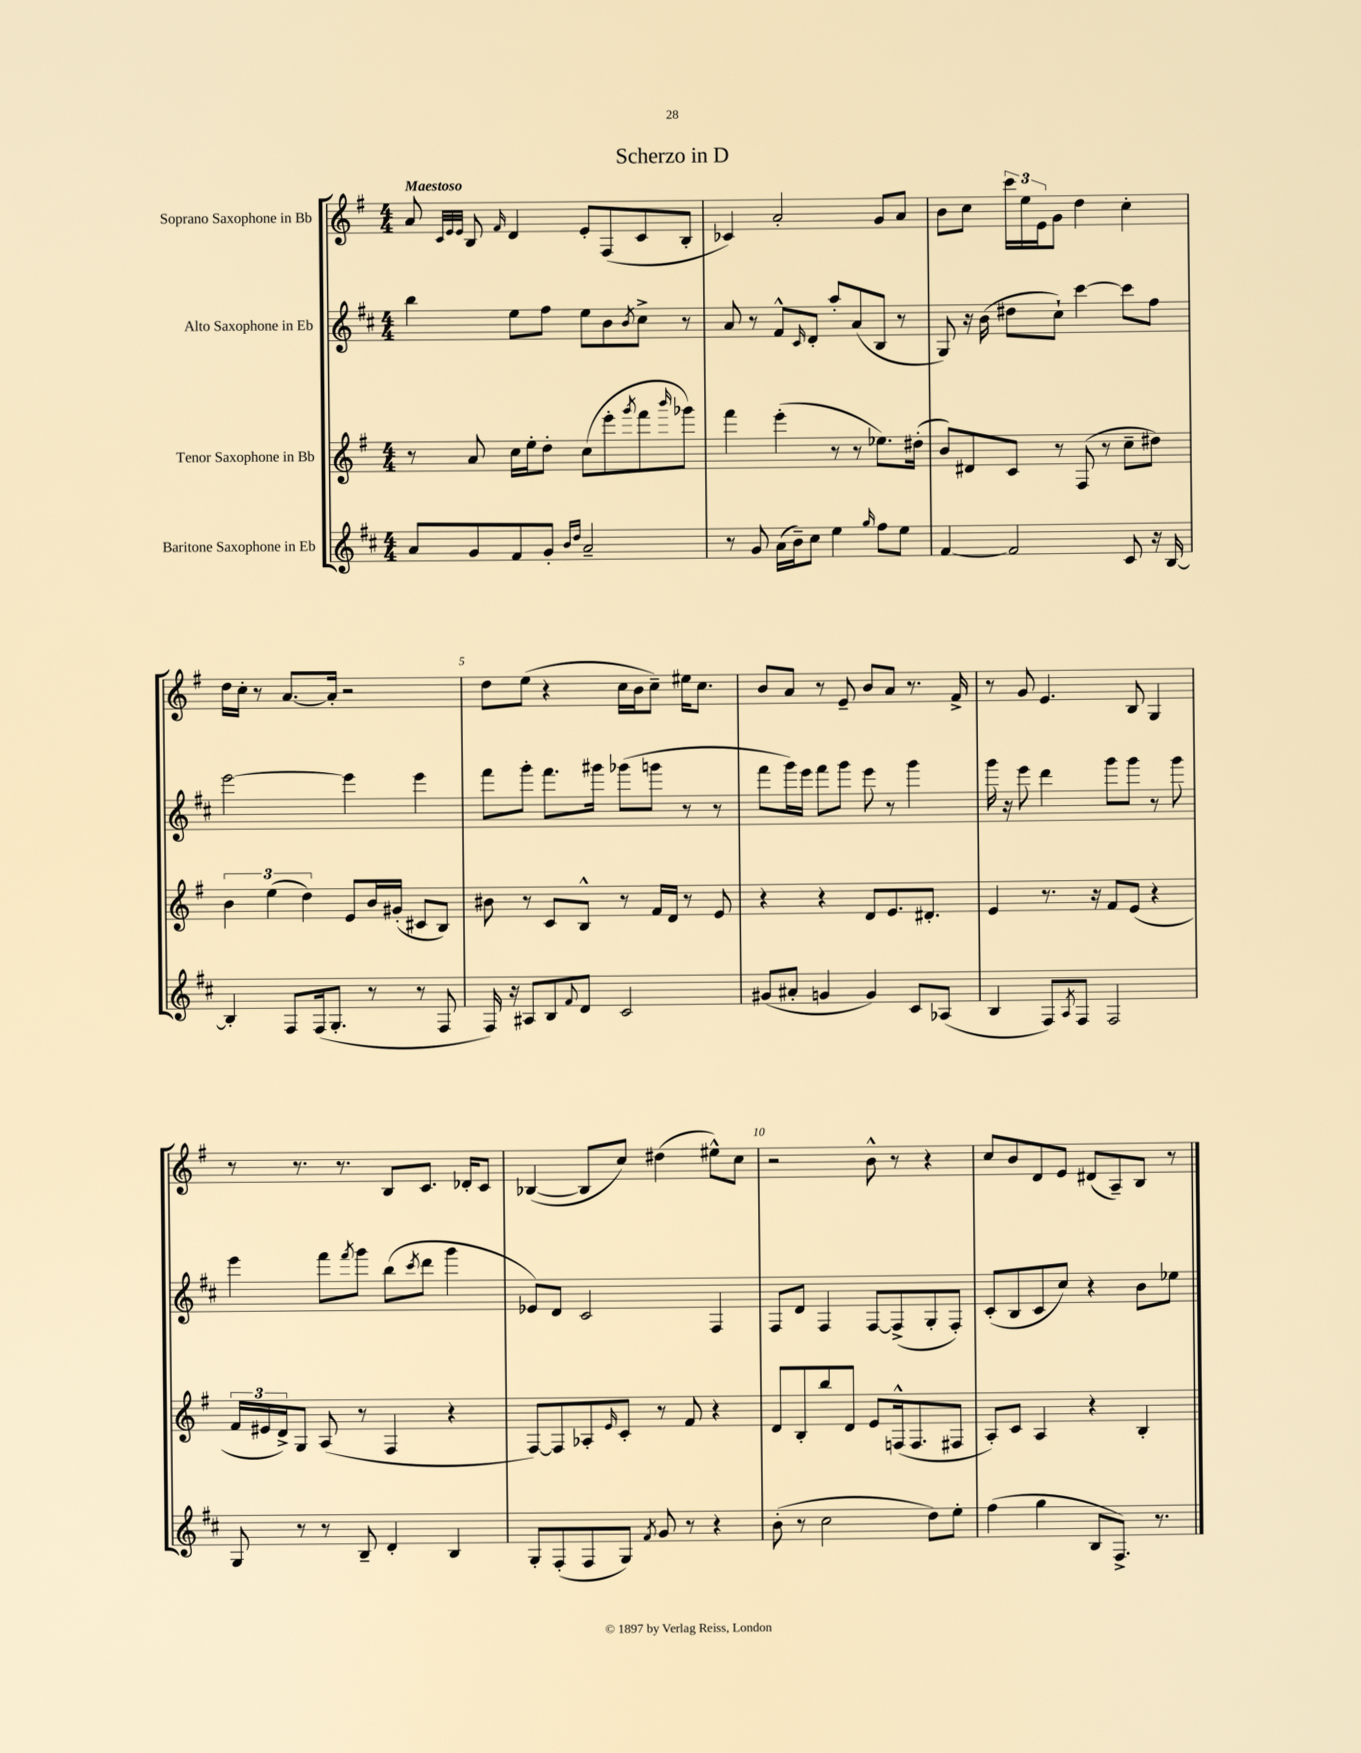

**kern	**kern	**kern	**kern
*part4	*part3	*part2	*part1
*staff4	*staff3	*staff2	*staff1
*I"Baritone Saxophone in Eb	*I"Tenor Saxophone in Bb	*I"Alto Saxophone in Eb	*I"Soprano Saxophone in Bb
*clefG2	*clefG2	*clefG2	*clefG2
*k[f#c#]	*k[f#]	*k[f#c#]	*k[f#]
*M4/4	*M4/4	*M4/4	*M4/4
=1	=1	=1	=1
!	!	!	!LO:TX:a:B:t=Maestoso
8a/L	8r	4bb\	8a/
.	.	.	32qqc/LLL
.	.	.	32qqe/
.	.	.	32qqe/JJJ
8g/	8a/	.	8B/
.	.	.	16qqf#/
8f#/	16cc\LL	8ee\L	4d/
.	16ee'\J	.	.
8g'/J	8dd'\J	8ff#\J	.
16qqb/LL	.	.	.
16qqdd/JJ	.	.	.
2a~/	(8cc\L	8ee\L	8e'/L
.	8eee'\	8b\	(8F#/
.	8qggg/	8qb/	.
.	8fff#\	8cc#^\J	8c/
.	16qqbbb/	.	.
.	8ggg-X\J)	8r	8B'/J
=2	=2	=2	=2
8r	4fff#\	8a/	4c-X/)
8g/	.	8r	.
(16a\LL	(4eee'\	8f#^^/L	2a'/
16b~\J)	.	.	.
.	.	16qqc#/	.
8cc#\J	.	8d'/J	.
4ee\	8r	8aa'/L	.
.	8r	(8a/	.
16qqgg/	.	.	.
8ff#\L	8.ee-X\L)	8B/J	8g/L
8ee\J	.	8r	8a/J
.	(16dd#X'\Jk	.	.
=3	=3	=3	=3
[4f#/	8b/L)	8G/)	8b\L
.	8d#X/	16r	8cc\J
.	.	(16b\	.
2f#/]	8c/J	8dd#X\L	24ccc\LL
.	.	.	24ee\
.	.	.	24e\J
.	8r	8cc#`\J)	8g\J
.	(8F#/	[4ccc#\	4dd\
.	8r	.	.
8c#/	8cc~\L	8ccc#\L]	4cc'\
16r	8dd#X\J)	8ff#\J	.
[16B/	.	.	.
!!LO:LB:g=z
=4	=4	=4	=4
4B'/]	6b\	[2eee\	16dd\LL
.	.	.	16cc'\JJ
.	.	.	8r
.	(6ee\	.	.
8F#/L	.	.	[8.a/L
.	6dd\)	.	.
(16F#/k	.	.	.
8.G'/J	.	.	16a'/Jk]
.	8e/L	4eee\]	2r
8r	16b/L	.	.
.	(16g#X'/JJ	.	.
8r	8c#X/L	4eee\	.
8F#/	8B/J)	.	.
=5	=5	=5	=5
16F#/)	8b#X\	8fff#\L	8dd\L
16r	.	.	.
8A#X/L	8r	8ggg'\J	(8ee\J
8B/	8c/L	8.fff#\L	4r
8qqf#/	.	.	.
8d/J	8B^^/J	.	.
.	.	16ggg#X\Jk	.
2c#/	8r	(8ggg-X\L	16cc\LL
.	.	.	16b\J
.	16f#/LL	8gggn\J	8cc~\J)
.	16d/JJ	.	.
.	8r	8r	16ee#X\KL
.	.	.	8.cc\J
.	8e/	8r	.
=6	=6	=6	=6
(8g#X/L	4r	8fff#\L	8b/L
8a#X'/J	.	16ggg\L)	8a/J
.	.	16eee\JJ	.
4gn/	4r	8fff#\L	8r
.	.	8ggg\J	8e~/
4g/)	8d/L	8eee\	8b/L
.	8.e/	8r	8a/J
8c#/L	.	4ggg\	8.r
.	8.d#X'/J	.	.
(8A-X/J	.	.	.
.	.	.	16f#^/
=7	=7	=7	=7
4B/	4e/	16ggg\	8r
.	.	16r	.
.	.	8eee\	8g/
8F#/L)	8.r	4ddd\	4.e/
8qA/	.	.	.
8F#/J	.	.	.
.	16r	.	.
2F#/	8f#/L	8ggg\L	.
.	(8e/J	8ggg\J	8B/
.	4r	8r	4G/
.	.	8ggg\	.
!!LO:LB:g=z
=8	=8	=8	=8
8G/	24f#/LL	4eee\	8r
.	24e#X/	.	.
.	24d^/J)	.	.
8r	8G/J	.	8.r
8r	(8A/	8fff#\L	.
.	.	.	8.r
.	.	8qfff#/	.
8B~/	8r	8ggg\J	.
4d'/	4F#/	(8bb\L	8B/L
.	.	8qccc#/	.
.	.	8ddd\J	8.c/J
4B/	4r	4ggg\	.
.	.	.	16d-X'/KL
.	.	.	8c/J
=9	=9	=9	=9
8G'/L	[8F#/L)	8e-X/L)	([4B-X/
(8F#'/	8F#/]	8d/J	.
8F#/	8A-X'/	2c#/	8B-/L]
.	16qqe/	.	.
8G/J)	8c'/J	.	8cc/J)
8qf#/	.	.	.
8g/	8r	.	(4dd#X\
8r	8f#/	.	.
4r	4r	4F#/	8ee#X^^\L)
.	.	.	8cc\J
=10	=10	=10	=10
(8b'\	8d/L	8F#/L	2r
8r	8B'/	8d/J	.
2cc#\	8bb/	4F#/	.
.	8d/J	.	.
.	8e/L	[8F#/L	8b^^\
.	(16Fn^^/k	(8F#^/]	8r
.	8.F/	.	.
8dd\L)	.	8G'/	4r
8ee'\J	8F#X/J	8F#'/J)	.
=11	=11	=11	=11
(4ff#\	8A'/L)	(8c#'/L	8cc/L
.	8c/J	8B/	8b/
4gg\	4A/	8c#/	8d/
.	.	8cc#/J)	8e/J
8B/L	4r	4r	(8d#X/L
8.F#^/J)	.	.	8A~/)
.	4B'/	8b\L	8B/J
8.r	.	.	.
.	.	8ee-X\J	8r
==	==	==	==
*-	*-	*-	*-
